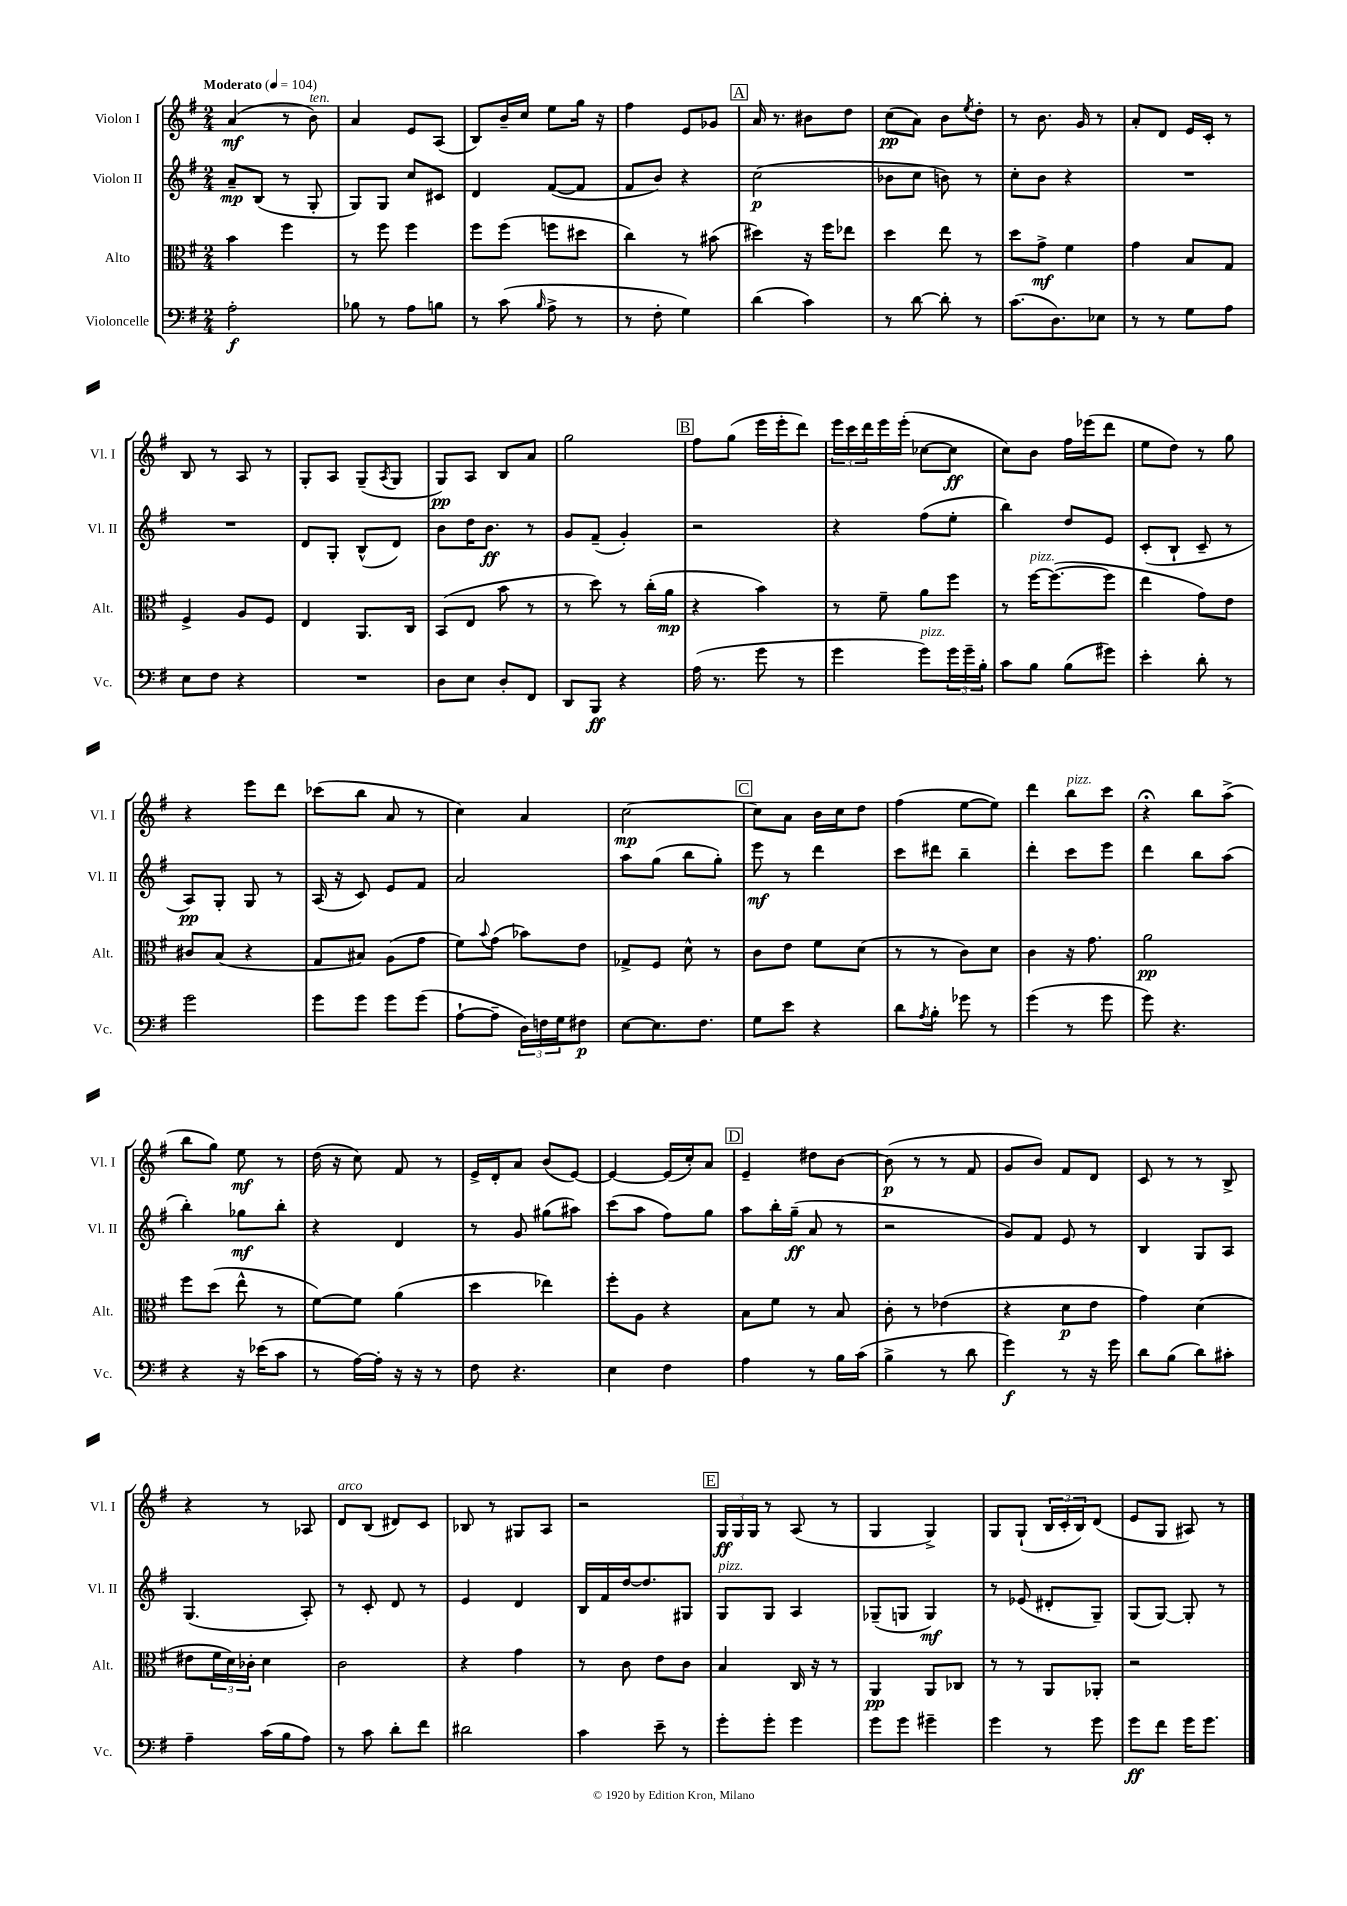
<<
\new StaffGroup <<
\new Staff = "s0" \with { instrumentName = "Violon I" shortInstrumentName = "Vl. I" } {
    \clef treble \key g \major \numericTimeSignature \time 2/4 \tempo "Moderato" 4 = 104
    a'4\mf( r8 b'8^\markup { \italic "ten." }) |
    a'4 e'8 a8( |
    b8) b'16-- c''16 e''8 g''16 r16 |
    fis''4 e'8 ges'8 |
    \mark \markup { \box "A" } a'16 r8. bis'8 d''8 |
    c''8\pp( a'8) b'8 \acciaccatura { e''8 } d''8-. |
    r8 b'8. g'16 r8 |
    a'8-. d'8 e'16 c'16-. r8 |
    b8 r8 a8 r8 |
    g8-. a8 g8--( \acciaccatura { a8 } g8 |
    g8\pp) a8 b8 a'8 |
    g''2 |
    \mark \markup { \box "B" } fis''8 g''8( e'''16 e'''16-. d'''8) |
    \tuplet 3/2 { e'''16 c'''16 d'''16 } e'''16 e'''16-.( ces''8~ ces''8\ff |
    c''8) b'8 fis''16 ees'''16( d'''8 |
    e''8 d''8) r8 g''8 |
    r4 e'''8 d'''8 |
    ces'''8( b''8 a'8 r8 |
    c''4) a'4 |
    c''2~\mp |
    \mark \markup { \box "C" } c''8 a'8 b'16 c''16 d''8 |
    fis''4( e''8~ e''8) |
    d'''4 b''8^\markup { \italic "pizz." } c'''8 |
    r4\fermata b''8 a''8->( |
    b''8 g''8) e''8\mf r8 |
    d''16( r16 c''8) fis'8 r8 |
    e'16-> d'16-. a'8 b'8( e'8~) |
    e'4~ e'16( c''16-.) a'8 |
    \mark \markup { \box "D" } e'4-- dis''8 b'8~ |
    b'8\p( r8 r8 fis'8 |
    g'8 b'8) fis'8 d'8 |
    c'8 r8 r8 b8-> |
    r4 r8 aes8 |
    d'8^\markup { \italic "arco" } b8( dis'8) c'8 |
    bes8 r8 gis8 a8 |
    r2 |
    \mark \markup { \box "E" } \tuplet 3/2 { g16\ff g16 g16 } r8 a8( r8 |
    g4 g4->) |
    g8 g8-!( \tuplet 3/2 { b16 c'16-. b16) } d'8( |
    e'8 g8 ais8) r8 \bar "|." |
}
\new Staff = "s1" \with { instrumentName = "Violon II" shortInstrumentName = "Vl. II" } {
    \clef treble \key g \major \numericTimeSignature \time 2/4
    a'8--\mp b8( r8 g8-. |
    g8) g8 c''8 cis'8 |
    d'4 fis'8~( fis'8 |
    fis'8 b'8) r4 |
    \mark \markup { \box "A" } c''2\p( |
    bes'8 c''8 b'8) r8 |
    c''8-. b'8 r4 |
    R2 |
    R2 |
    d'8 g8-. b8-^( d'8) |
    b'8 d''16 b'8.\ff r8 |
    g'8 fis'8--( g'4-.) |
    \mark \markup { \box "B" } r2 |
    r4 fis''8( e''8-. |
    b''4) d''8 e'8 |
    c'8-.( b8-! c'8-- r8 |
    a8\pp) g8-. g8 r8 |
    a16( r16 c'8) e'8 fis'8 |
    a'2 |
    a''8 g''8( b''8 g''8-.) |
    \mark \markup { \box "C" } e'''8\mf r8 d'''4 |
    c'''8 dis'''8 b''4-- |
    d'''4-. c'''8 e'''8 |
    d'''4 b''8 a''8( |
    b''4-.) ges''8\mf b''8-. |
    r4 d'4 |
    r8 g'8 gis''8( ais''8) |
    c'''8( a''8 fis''8) g''8 |
    \mark \markup { \box "D" } a''8 b''16-. g''16--\ff( a'8 r8 |
    r2 |
    g'8) fis'8 e'8 r8 |
    b4 g8 a8 |
    g4.( a8-.) |
    r8 c'8-. d'8 r8 |
    e'4 d'4 |
    b16 fis'16 d''16~ d''8. gis8 |
    \mark \markup { \box "E" } g8^\markup { \italic "pizz." } g8 a4 |
    ges8--( g8 g4\mf) |
    r8 ees'8( dis'8-. g8--) |
    g8( g8~) g8-. r8 \bar "|." |
}
\new Staff = "s2" \with { instrumentName = "Alto" shortInstrumentName = "Alt." } {
    \clef alto \key g \major \numericTimeSignature \time 2/4
    b'4 fis''4 |
    r8 fis''8 fis''4 |
    fis''8 fis''8( f''8 dis''8 |
    c''4) r8 bis'8( |
    \mark \markup { \box "A" } dis''4) r16 fis''16 ees''8 |
    d''4 e''8 r8 |
    d''8 g'8->\mf fis'4 |
    g'4 b8 g8 |
    fis4-> a8 fis8 |
    e4 a,8. c16 |
    b,8( e8 b'8 r8 |
    r8 d''8) r8 c''16-.( a'16\mp |
    \mark \markup { \box "B" } r4 b'4) |
    r8 fis'8-- a'8 fis''8 |
    r8 fis''16~^\markup { \italic "pizz." } fis''8.~( fis''8 |
    e''4 g'8) e'8 |
    cis'8 b8( r4 |
    g8 bis8) a8( g'8 |
    fis'8) \appoggiatura { b'8 } g'8( bes'8) e'8 |
    ges8-> fis8 d'8-^ r8 |
    \mark \markup { \box "C" } c'8 e'8 fis'8 d'8( |
    r8 r8 c'8) d'8 |
    c'4 r16 g'8. |
    a'2\pp |
    fis''8 d''8( e''8-^ r8 |
    fis'8~) fis'8 a'4( |
    d''4 ees''4) |
    fis''8-. a8 r4 |
    \mark \markup { \box "D" } b8 fis'8 r8 b8 |
    c'8-. r8 ees'4( |
    r4 d'8\p e'8 |
    g'4) d'4( |
    eis'8 \tuplet 3/2 { fis'16 d'16) ces'16-. } d'4 |
    c'2 |
    r4 g'4 |
    r8 c'8 e'8 c'8 |
    \mark \markup { \box "E" } b4 c16 r16 r8 |
    a,4\pp a,8 ces8 |
    r8 r8 a,8 aes,8-. |
    r2 \bar "|." |
}
\new Staff = "s3" \with { instrumentName = "Violoncelle" shortInstrumentName = "Vc." } {
    \clef bass \key g \major \numericTimeSignature \time 2/4
    a2-.\f |
    bes8 r8 a8 b8 |
    r8 c'8( \grace { b16 } a8-> r8 |
    r8 fis8-. g4) |
    \mark \markup { \box "A" } d'4( c'4) |
    r8 d'8~ d'8-. r8 |
    c'8.( d8.) ees8 |
    r8 r8 g8 a8 |
    e8 fis8 r4 |
    R2 |
    d8 e8 d8-. fis,8 |
    d,8 b,,8\ff r4 |
    \mark \markup { \box "B" } a16( r8. g'8 r8 |
    g'4 g'8^\markup { \italic "pizz." }) \tuplet 3/2 { g'16 g'16-- b16-. } |
    c'8 b8 b8( gis'8) |
    e'4-. d'8-. r8 |
    g'2 |
    g'8 g'8 g'8 g'8( |
    a8~-! a8-- \tuplet 3/2 { d16) f16 g16 } fis8\p |
    e8~ e8. fis8. |
    \mark \markup { \box "C" } g8 e'8 r4 |
    d'8 \acciaccatura { a8 } b8-. ges'8 r8 |
    g'4( r8 g'8 |
    g'8) r4. |
    r4 r16 ees'16( c'8 |
    r8 a16~) a16-. r16 r16 r8 |
    fis8 r4. |
    e4 fis4 |
    \mark \markup { \box "D" } a4 r8 b16 c'16( |
    b4-> r8 d'8 |
    g'4\f) r8 r16 g'16 |
    d'8 b8( d'8) cis'8-. |
    a4-- c'16( b16 a8) |
    r8 c'8 d'8-. fis'8 |
    dis'2 |
    c'4 e'8-- r8 |
    \mark \markup { \box "E" } g'8-. g'8-. g'4 |
    g'8 g'8 gis'4-- |
    g'4 r8 g'8 |
    g'8\ff fis'8 g'16 g'8. \bar "|." |
}
>>
>>
\layout { \context { \Score \remove "Bar_number_engraver" } }
